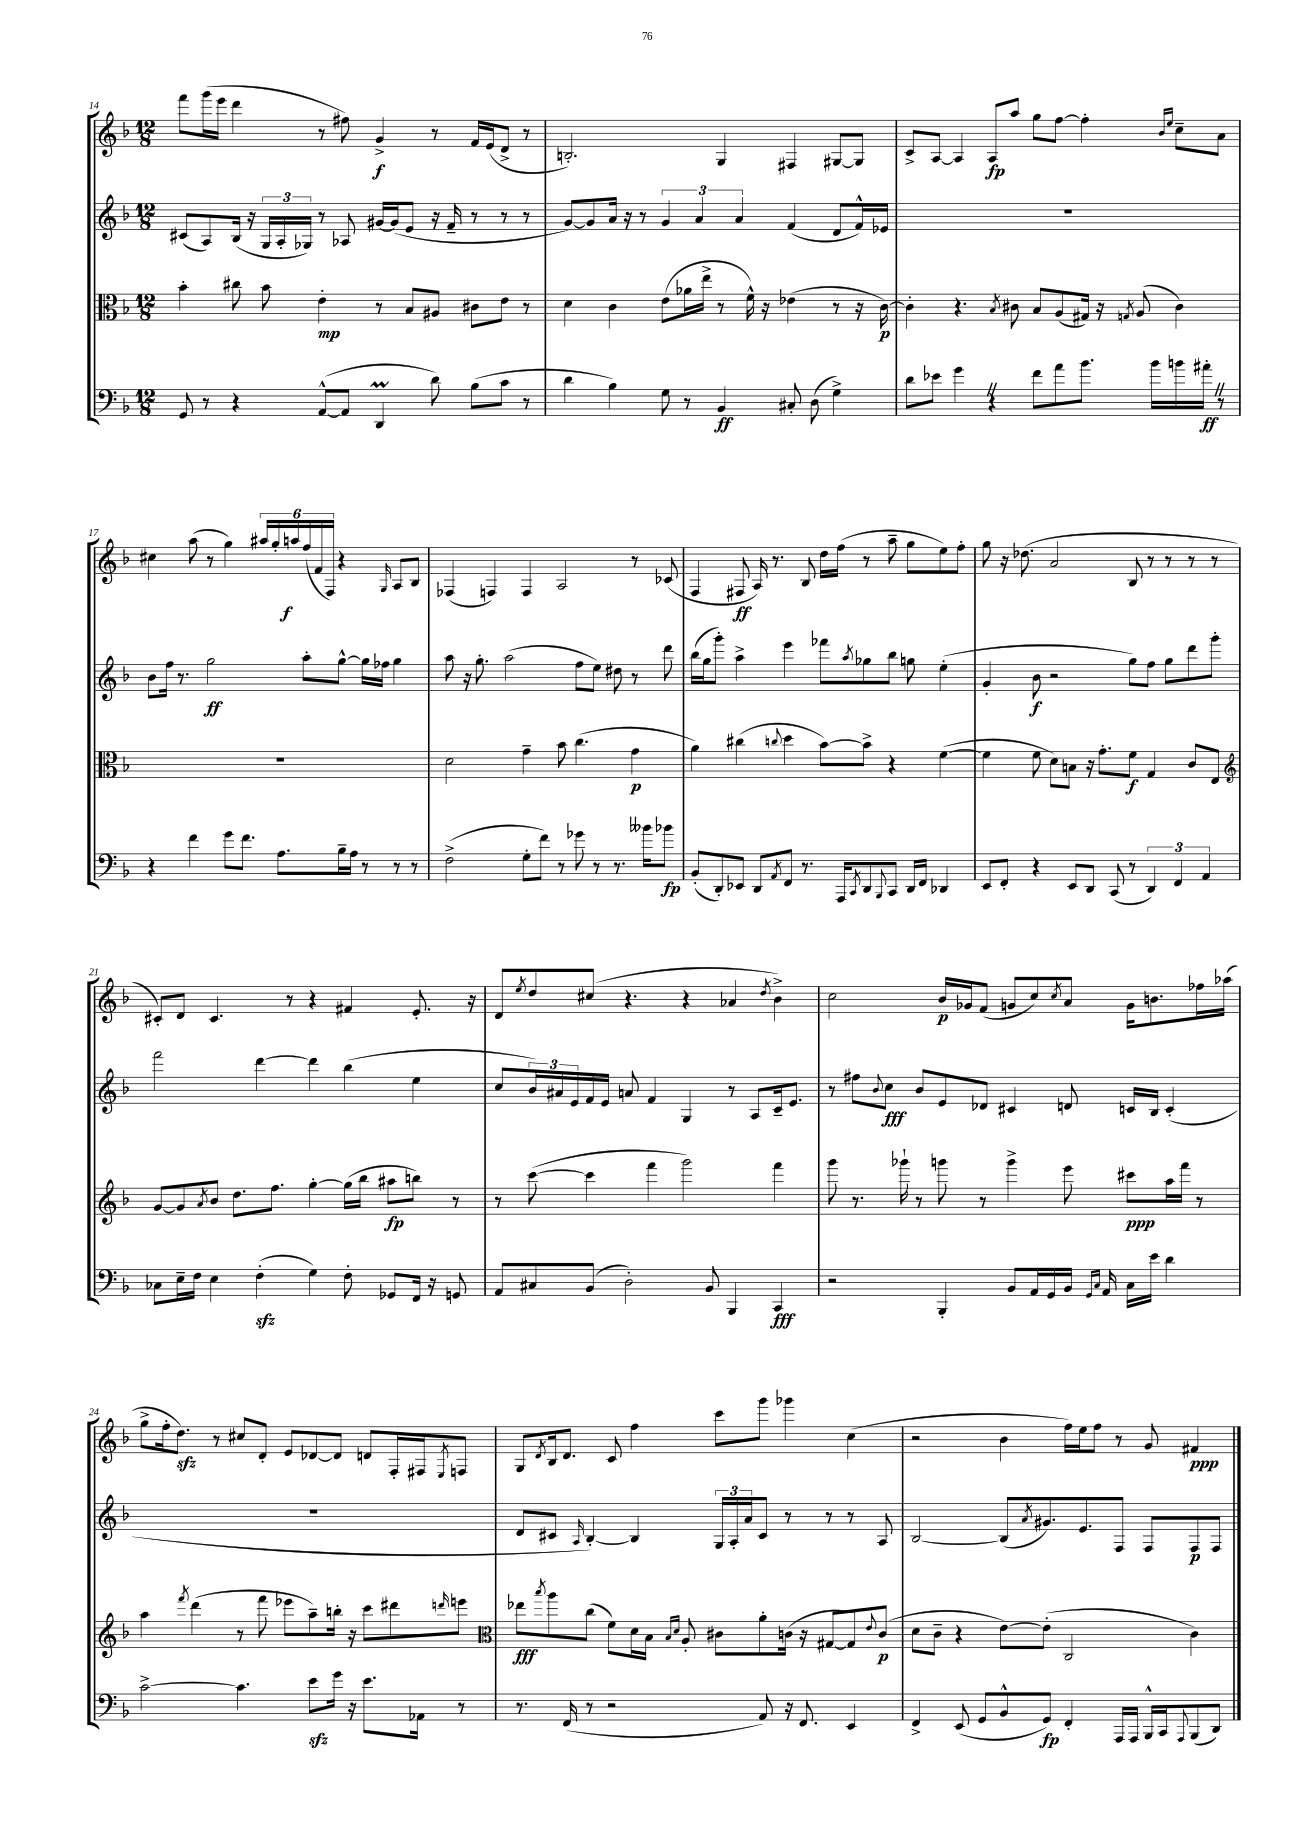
<<
\new StaffGroup <<
\new Staff = "s0" {
    \clef treble \key f \major \numericTimeSignature \time 12/8
    f'''8 g'''16( e'''16 d'''4 r8 fis''8) g'4->\f r8 f'16 e'16( d'8-> r8 |
    b2.-.) g4 fis4 gis8~ gis8 |
    c'8-> a8~ a4 a8\fp a''8 g''8 f''8~ f''4-. \grace { bes'16 e''16 } c''8-- a'8 |
    cis''4 a''8( r8 g''4) \tuplet 6/4 { ais''16 g''16-. a''16\f f''16( f'16 f16) } r4 \grace { g16 } a8 bes8 |
    fes4( f4) f4 a2 r8 ces'8( |
    f4 fis8\ff a16) r8. bes8 d''16 f''16( r8 a''8-- g''8 e''8) f''8-. |
    g''8 r16 des''8.( a'2 bes8 r8 r8 r8 r8 |
    cis'8-.) d'8 cis'4. r8 r4 fis'4 e'8.-. r16 |
    d'8 \acciaccatura { e''8 } d''8 cis''8( r4. r4 aes'4 \acciaccatura { d''8 } bes'4->) |
    c''2 bes'16\p ges'16 f'8( g'8 c''8) \acciaccatura { c''8 } a'8 g'16 b'8. fes''16 aes''16( |
    g''8-> f''16-. d''8.\sfz) r8 cis''8 d'8-. e'8 des'8~ des'8 d'8 f16-. fis16 \acciaccatura { e8 } f8 |
    g8 \acciaccatura { d'8 } bes16 d'8. c'8 f''4 c'''8 g'''8 ges'''4 c''4( |
    r2 bes'4 f''16) e''16 f''8 r8 g'8 fis'4\ppp \bar "|." |
}
\new Staff = "s1" {
    \clef treble \key f \major \numericTimeSignature \time 12/8
    cis'8( a8) bes16( r16 \tuplet 3/2 { g16 a16-. ges16) } r8 aes8 gis'16~ gis'16( e'8 r16 f'16-- r8 r8 r8 |
    g'8~) g'8 a'16 r16 r8 \tuplet 3/2 { g'4 a'4 a'4 } f'4( d'8 f'16-^) ees'16 |
    R1. |
    bes'8 f''16 r8. g''2\ff a''8-. g''8~-^ g''16 fes''16 g''4 |
    a''8 r16 g''8.-. a''2( f''8 e''8) dis''8 r8 d'''8 |
    bes''16( g''16 g'''8-.) a''4-> e'''4 fes'''8 \acciaccatura { a''8 } ges''8 bes''8 g''8 e''4-.( |
    g'4-. bes'8\f r2 g''8) f''8 g''8 d'''8 g'''8-. |
    f'''2 d'''4~ d'''4 bes''4( e''4 |
    c''8 \tuplet 3/2 { bes'16) ais'16 e'16 } f'16 e'16 a'8 f'4 g4 r8 a8 c'16-- e'8. |
    r8 fis''8 \appoggiatura { bes'8 } c''8\fff bes'8 e'8 des'8 cis'4 d'8 c'16 bes16 c'4-.( |
    R1. |
    d'8 cis'8 \grace { a16 } bes4~-.) bes4 \tuplet 3/2 { g16 a16-. a'16 } cis'8 r8 r8 r8 a8 |
    bes2~ bes8( \acciaccatura { a'8 } gis'8.) e'8. f8 f8 f8\p f8 \bar "|." |
}
\new Staff = "s2" {
    \clef alto \key f \major \numericTimeSignature \time 12/8
    bes'4-. cis''8 bes'8 e'4-.\mp r8 bes8 ais8 cis'8 e'8 r8 |
    d'4 c'4 e'8( aes'16 e''16-> r8 f'16-^) r16 ees'4( r8 r16 c'16~\p) |
    c'4-. r4. \acciaccatura { bes8 } cis'8 bes8 a8( gis16) r16 \acciaccatura { g8 } a8( cis'4) |
    R1. |
    d'2 g'4-- bes'8 c''4.( g'4\p |
    a'4) cis''4( \appoggiatura { c''8 } d''4 bes'8~) bes'8-> r4 f'4~( |
    f'4 f'8 d'8) b8 r16 g'8.-. f'8\f g4 c'8 e8 |
    \clef treble g'8~ g'8 \acciaccatura { a'8 } bes'8 d''8. f''8. g''4~-. g''16( bes''16 ais''8\fp b''8) r8 |
    r8 c'''8~( c'''4 f'''4 g'''2) f'''4 |
    g'''8 r8. ges'''16-! r8 g'''8 r8 g'''4-> e'''8 cis'''8\ppp a''16 f'''16 r8 |
    a''4 \acciaccatura { f'''8 } d'''4( r8 f'''8 ees'''8 a''8--) b''16-. r16 c'''8 dis'''8 \grace { d'''16 } e'''8 |
    \clef alto ees''8\fff \acciaccatura { bes''8 } a''8 c''8( f'8) d'16 bes16 \grace { bes16 d'16 } a8-. cis'8 a'8-. c'16( r16 gis8~ gis8) \appoggiatura { e'8 } c'8\p( |
    d'8 c'8-- r4 e'8~) e'8-.( c2 c'4) \bar "|." |
}
\new Staff = "s3" {
    \clef bass \key f \major \numericTimeSignature \time 12/8
    g,8 r8 r4 a,8~-^( a,8 d,4\prall d'8) bes8( c'8 r8 |
    d'4 bes4) g8 r8 bes,4\ff cis8-. d8( g4->) |
    d'8 ees'8 g'4 \once \override BreathingSign.text = \markup { \musicglyph "scripts.caesura.straight" } \breathe r4 f'8 a'8 bes'8. bes'16 b'16 ais'16-.\ff \once \override BreathingSign.text = \markup { \musicglyph "scripts.caesura.straight" } \breathe r8 |
    r4 f'4 g'8 f'8. a8. bes16-- a16 r8 r8 r8 |
    f2->( g8-. f'8) r8 ges'8 r8 r8. beses'16 bes'8\fp |
    bes,8-.( d,8-.) ees,8 d,8 \acciaccatura { a,8 } f,8 r8. a,,16 \acciaccatura { c,8 } d,8 \appoggiatura { bes,,8 } c,8 d,16 f,16 des,4 |
    e,8 f,8-. r4 e,8 d,8 c,8( r8 \tuplet 3/2 { d,4) f,4 a,4 } |
    ces8 e16-- f16 e4 f4-.\sfz( g4) f8-. ges,8 f,16 r16 g,8 |
    a,8 cis8 bes,8( d2-.) bes,8 bes,,4 c,4\fff |
    r2 bes,,4-. bes,8 a,16 g,16 bes,16 \grace { g,16 c16 } a,16 c16 e'16 d'4 |
    c'2~-> c'4. e'8\sfz g'16 r16 e'8. aes,16 r8 |
    r8. f,16( r8 r2 a,8) r16 f,8. e,4 |
    f,4-> e,8( g,8 bes,8-^ g,8\fp) f,4-. a,,16 a,,16 bes,,16-^ c,16 \appoggiatura { a,,8 } bes,,8( d,8) \bar "|." |
}
>>
>>
\layout { \context { \Score currentBarNumber = #14 } }
